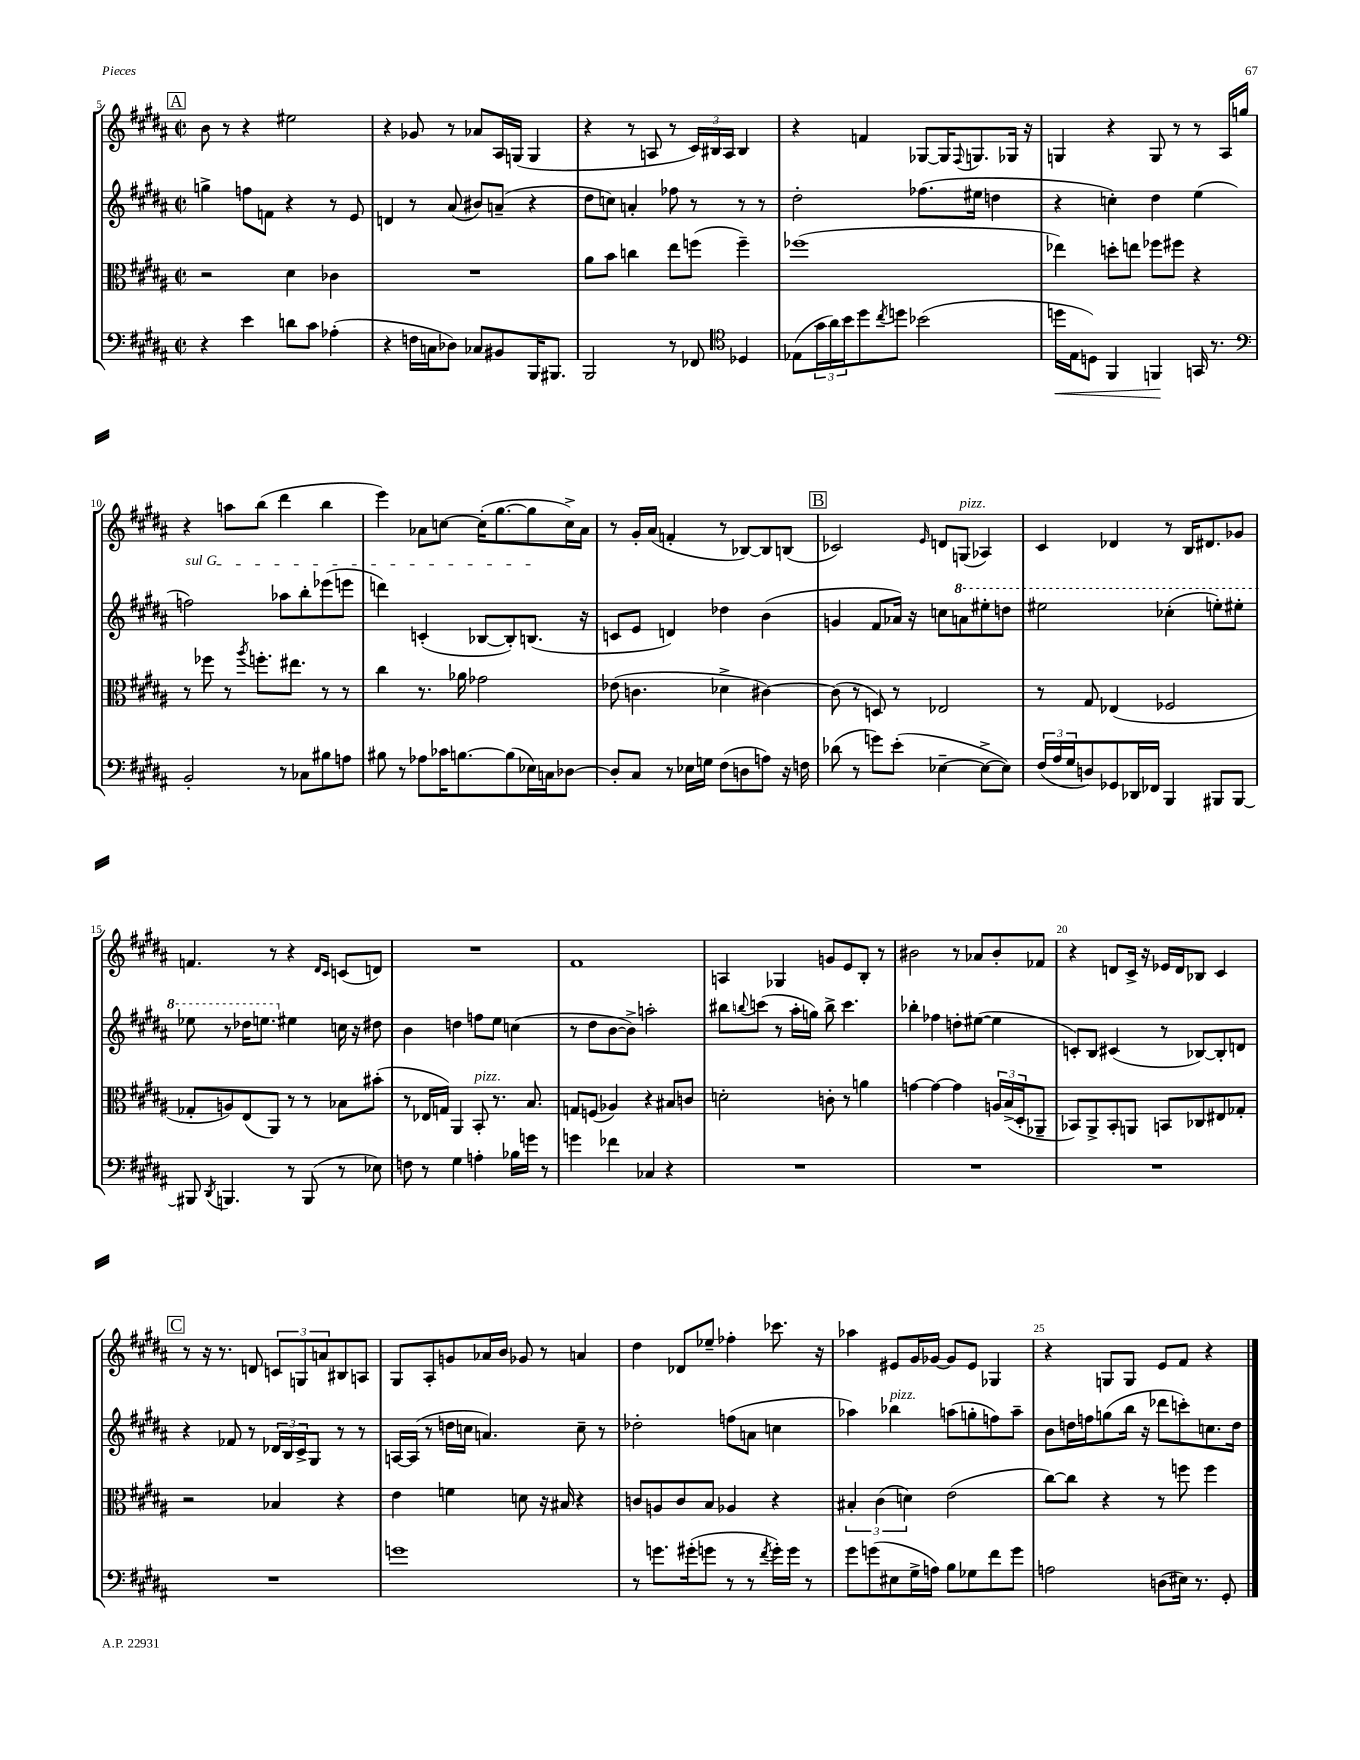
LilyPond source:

<<
\new StaffGroup <<
\new Staff = "s0" {
    \clef treble \key b \major \defaultTimeSignature \time 2/2
    \mark \markup { \box "A" } b'8 r8 r4 eis''2 |
    r4 ges'8 r8 aes'8 ais16 g16( g4 |
    r4 r8 a8 r8 \tuplet 3/2 { cis'16) bis16 a16 } bis4 |
    r4 f'4 ges8~ ges16 \appoggiatura { fis8 } g8. ges16 r16 |
    g4 r4 g8 r8 r8 ais16 g''16 |
    r4 a''8 b''8( dis'''4 b''4 |
    e'''4) aes'8 c''8~ c''16-.( gis''8.~ gis''8 c''16->) aes'16 |
    r8 gis'16-. ais'16( f'4-. r8 bes8~) bes8 b8( |
    \mark \markup { \box "B" } ces'2) \grace { e'16 } d'8 g8^\markup { \italic "pizz." }( aes4) |
    cis'4 des'4 r8 b16 dis'8. ges'8 |
    f'4. r8 r4 \grace { dis'16 cis'16 } c'8( d'8) |
    R1 |
    fis'1 |
    a4 ges4 g'8 e'8 b8-. r8 |
    bis'2 r8 aes'8 bis'8-. fes'8 |
    r4 d'8 cis'16-> r16 ees'16 d'16 bes8 cis'4 |
    \mark \markup { \box "C" } r8 r16 r8. d'8 \tuplet 3/2 { c'8 g8 a'8 } bis8 a8 |
    gis8 ais8-. g'8 aes'16 b'16 ges'8 r8 a'4 |
    dis''4 des'8 ees''8-- fes''4-. ces'''8. r16 |
    aes''4 eis'8 gis'16 ges'16~ ges'8 eis'8 ges4 |
    r4 g8 g8 e'8 fis'8 r4 \bar "|." |
}
\new Staff = "s1" {
    \clef treble \key b \major \defaultTimeSignature \time 2/2
    \mark \markup { \box "A" } g''4-> f''8 f'8 r4 r8 e'8 |
    d'4 r8 ais'8( bis'8) a'8--( r4 |
    dis''8 c''8) a'4-. fes''8 r8 r8 r8 |
    dis''2-. fes''8.( eis''16 d''4 |
    r4 c''4-.) dis''4 e''4( |
    \once \override TextSpanner.bound-details.left.text = \markup { \italic "sul G" } f''2\startTextSpan) aes''8 b''8-. ees'''8( e'''8 |
    d'''4) c'4-.( bes8~ bes8-.) b8.\stopTextSpan( r16 |
    c'8 e'8 d'4) des''4 b'4( |
    \mark \markup { \box "B" } g'4 fis'8 aes'16) r16 c''8 \ottava #1 a''8 eis'''8-. d'''8 |
    eis'''2 ces'''4-.( e'''8-.) eis'''8-. |
    ees'''8 r8 des'''16 e'''8. \ottava #0 eis''4 c''16 r16 dis''!8 |
    b'4 d''4 f''8 e''8 c''4( |
    r8 dis''8 b'8~ b'8->) a''2-. |
    bis''8 \appoggiatura { b''8 } c'''8( r8 ais''16-. g''16) b''8-> c'''4. |
    bes''4-. fes''4 d''8-. eis''8~( eis''4 |
    c'8-.) b8 cis'4( r8 bes8~) bes8-. d'8 |
    \mark \markup { \box "C" } r4 fes'8 r8 \tuplet 3/2 { des'16 b16 cis'16-> } gis8 r8 r8 |
    a16~ a16( r8 d''16 c''16 a'4.) c''8-- r8 |
    des''2-. f''8( a'8 c''4 |
    aes''4) bes''4^\markup { \italic "pizz." } a''8( g''8-. f''8) a''8-- |
    b'8 d''16 f''16 g''8( b''16 r16 des'''8 c'''8-.) c''8. d''16 \bar "|." |
}
\new Staff = "s2" {
    \clef alto \key b \major \defaultTimeSignature \time 2/2
    \mark \markup { \box "A" } r2 dis'4 ces'4 |
    R1 |
    ais'8 b'8 c''4 e''8 f''8( f''4--) |
    fes''1( |
    ees''4) d''8-. e''8 fes''8 fis''8 r4 |
    r8 fes''8 r8 \acciaccatura { ais''8 } f''8.-. eis''8. r8 r8 |
    cis''4 r8. aes'16 ges'2 |
    ees'8( c'4. des'4-> cis'4~) |
    \mark \markup { \box "B" } cis'8( r8 d8) r8 ees2 |
    r8 gis8 ees4( fes2 |
    ges8-. a8) e8( ais,8) r8 r8 bes8 bis'8-.( |
    r8 ees16 g16) ais,4 b,8-.^\markup { \italic "pizz." } r8. b8. |
    g8 f8( aes4) r4 bis8 c'8 |
    d'2-. c'8-. r8 a'4 |
    g'4~ g'4~ g'4 \tuplet 3/2 { a16 b16->( dis16-. } aes,8-- |
    bes,8) ais,8-> bes,8-. a,8 b,8 ces8 eis8 ges8-. |
    \mark \markup { \box "C" } r2 bes4 r4 |
    e'4 f'4 d'8 r16 bis16 r4 |
    c'8 a8 c'8 b8 aes4 r4 |
    \tuplet 3/2 { bis4-. cis'4( d'4) } e'2( |
    cis''8~) cis''8 r4 r8 f''8 f''4 \bar "|." |
}
\new Staff = "s3" {
    \clef bass \key b \major \defaultTimeSignature \time 2/2
    \mark \markup { \box "A" } r4 e'4 d'8 cis'8 aes4-.( |
    r4 f16 c16 des8) ces8 bis,8 b,,16 bis,,8. |
    b,,2 r8 fes,8 \clef tenor des4 |
    ees8( \tuplet 3/2 { gis'16 ais'16) b'16 } dis''8 \acciaccatura { cis''8 } d''8 bes'2( |
    d''16\< e16 d8) fis,4 f,4\! g,16 r8. |
    \clef bass b,2-. r8 ces8 bis8 a8 |
    bis8 r8 aes8 ces'16 b8.~ b8( ees16) c16 des8~ |
    des8-. cis8 r8 ees16 g16 fis8( d8 a8) r16 f16 |
    \mark \markup { \box "B" } des'8( r8 g'8) e'8-.( ees4~-- ees8~-> ees8) |
    \tuplet 3/2 { fis16( ais16 gis16 } d8) ges,8 des,16 fes,16 b,,4 bis,,8 bis,,8~ |
    bis,,8 \acciaccatura { dis,8 } b,,4. r8 b,,8( r8 ees8) |
    f8 r8 gis4 a4-. bes16 g'16 r8 |
    g'4 fes'4 ces4 r4 |
    R1 |
    R1 |
    R1 |
    \mark \markup { \box "C" } R1 |
    g'1 |
    r8 g'8. gis'16-.( g'8 r8 r8 \acciaccatura { fis'8 } g'16-.) g'16 r8 |
    gis'8 g'8( eis8 gis16-> a16) b8 ges8 fis'8 g'8 |
    a2 d8( eis16) r8. gis,8-. \bar "|." |
}
>>
>>
\layout { \context { \Score currentBarNumber = #5 \override BarNumber.break-visibility = ##(#f #t #t) barNumberVisibility = #(every-nth-bar-number-visible 5) } }
